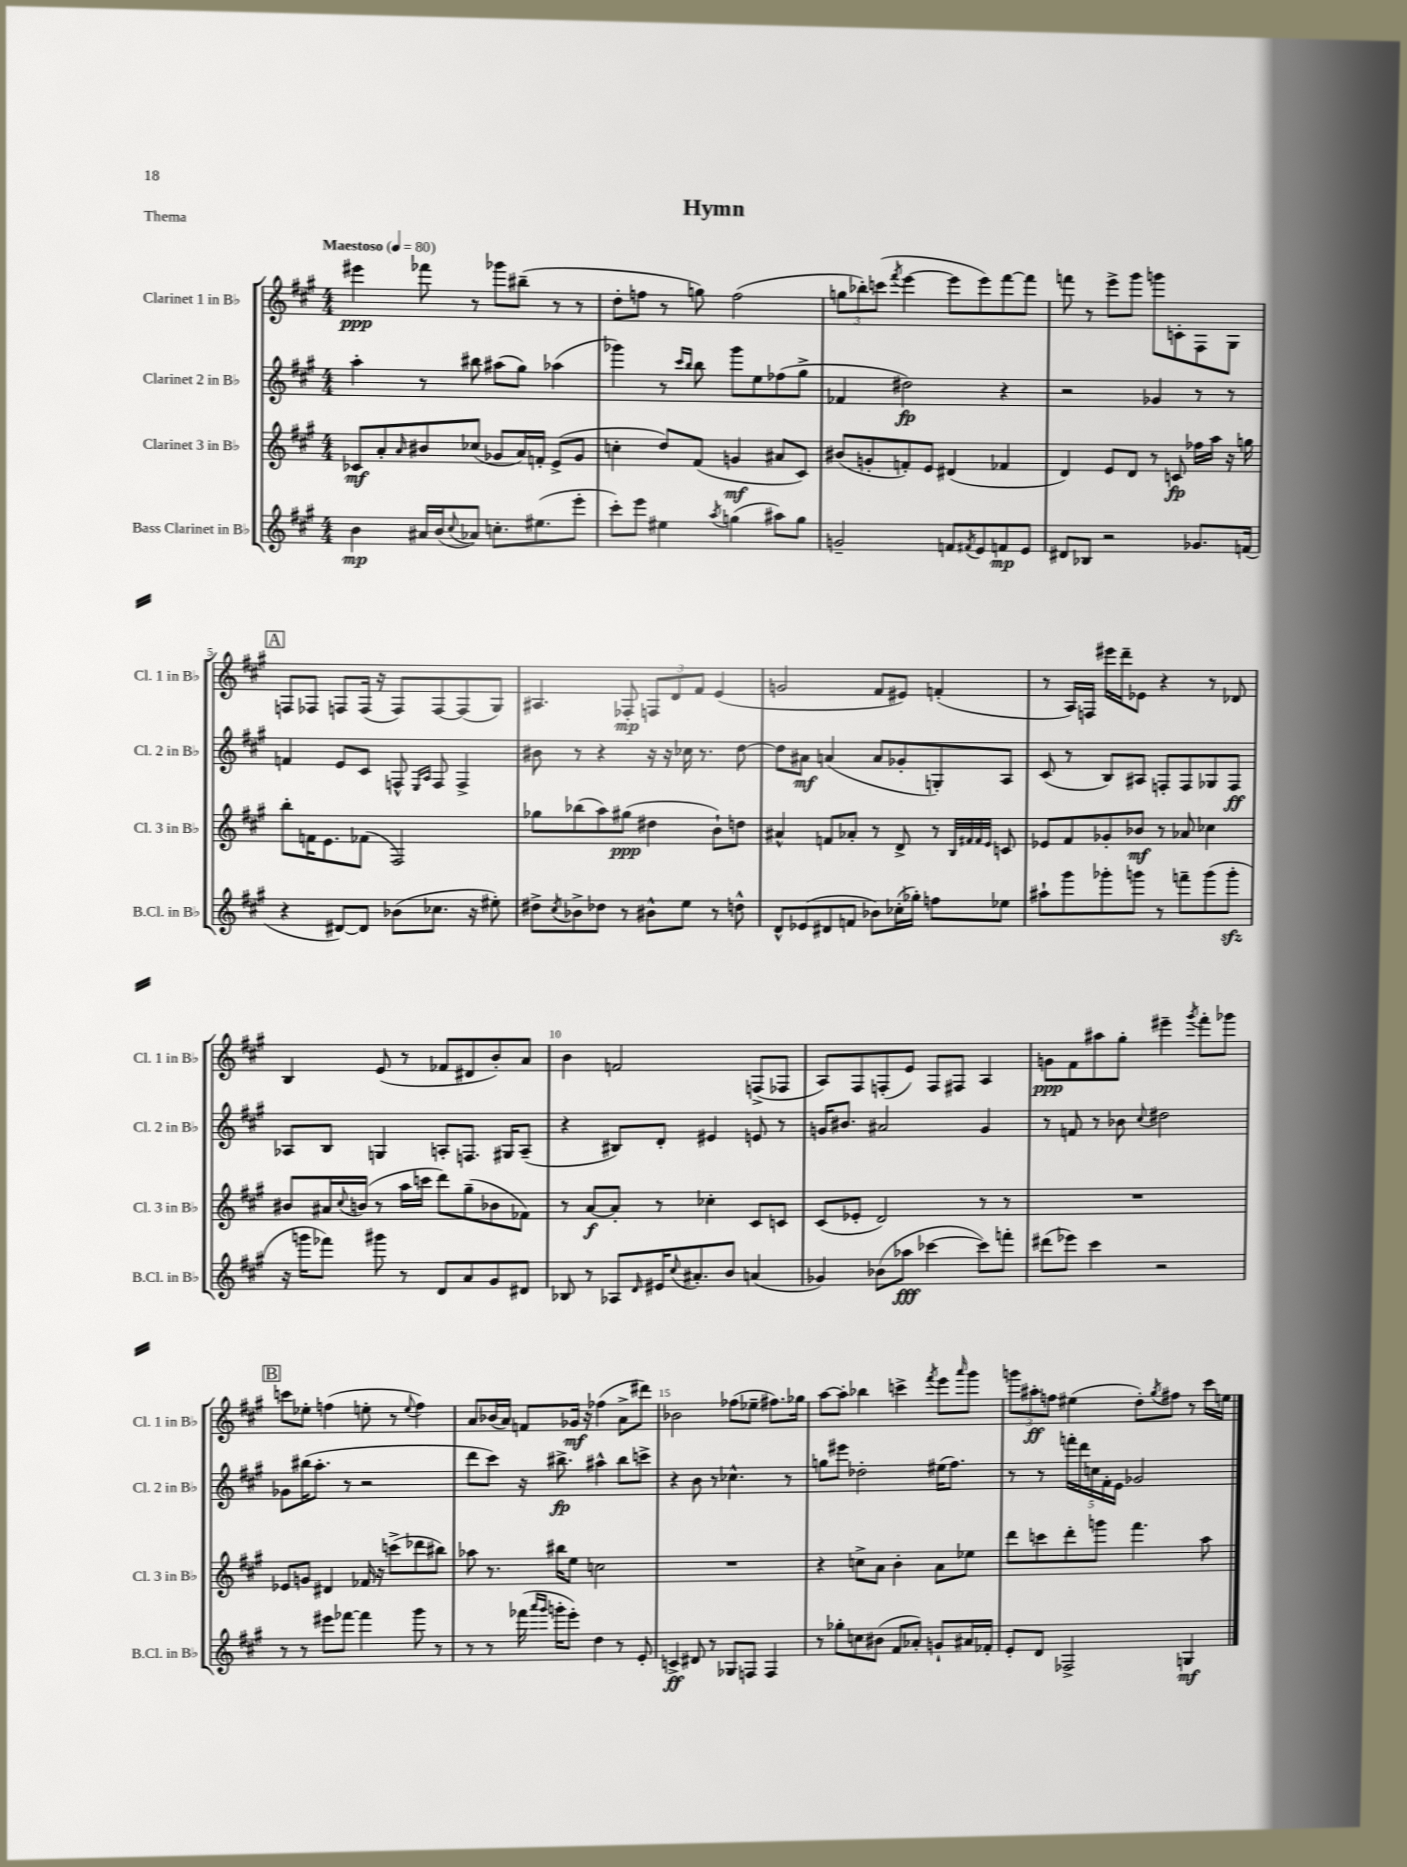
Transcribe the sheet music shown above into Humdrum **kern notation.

**kern	**dynam	**kern	**dynam	**kern	**dynam	**kern	**dynam
*part4	*part4	*part3	*part3	*part2	*part2	*part1	*part1
*staff4	*staff4	*staff3	*staff3	*staff2	*staff2	*staff1	*staff1
*I"Bass Clarinet in B♭	*	*I"Clarinet 3 in B♭	*	*I"Clarinet 2 in B♭	*	*I"Clarinet 1 in B♭	*
*I'B.Cl. in B♭	*	*I'Cl. 3 in B♭	*	*I'Cl. 2 in B♭	*	*I'Cl. 1 in B♭	*
*clefG2	*	*clefG2	*	*clefG2	*	*clefG2	*
*k[f#c#g#]	*	*k[f#c#g#]	*	*k[f#c#g#]	*	*k[f#c#g#]	*
*M4/4	*	*M4/4	*	*M4/4	*	*M4/4	*
*MM80	*	*MM80	*	*MM80	*	*MM80	*
=1	=1	=1	=1	=1	=1	=1	=1
!	!	!	!	!	!	!LO:TX:a:B:t=Maestoso	!
4b\	mp	8c-X/L	mf	4aa'\	.	4eee#X\	ppp
.	.	8a'/	.	.	.	.	.
.	.	16qqa/	.	.	.	.	.
16a#X/LL	.	8b#X/	.	8r	.	8fff-X\	.
(16b/J	.	.	.	.	.	.	.
8qqcc#/	.	.	.	.	.	.	.
8a-X/J)	.	(8cc-X/J	.	8bb#X\	.	8r	.
8.ccn'\L	.	8g-X/L	.	(8aa#X\L	.	8ggg-X\L	.
.	.	16a/L)	.	8gg#\J)	.	(8bb#X~\J	.
(8.ee#X\	.	16fn'/JJ	.	.	.	.	.
.	.	(8e^/L	.	(4aa-X\	.	8r	.
8eee'\J	.	8g-/J	.	.	.	8r	.
=2	=2	=2	=2	=2	=2	=2	=2
8ccc#'\L)	.	4ccn'\	.	4ggg-X\)	.	8dd'\L	.
8eee\J	.	.	.	.	.	8ffn\J	.
4ee#X\	.	8dd/L)	.	8r	.	8r	.
.	.	.	.	16qqccc#/LL	.	.	.
.	.	.	.	16qqbb/JJ	.	.	.
.	.	(8f#/J	.	8bb\	.	8ggn\)	.
8qaa/	.	.	.	.	.	.	.
(4ggn\	.	4gn/	mf	8ggg-\L	.	(2ff\	.
.	.	.	.	8ee\	.	.	.
8aa#X\L)	.	8a#X/L	.	(8ff-X\	.	.	.
8gg\J	.	8c#/J)	.	8gg#^\J	.	.	.
=3	=3	=3	=3	=3	=3	=3	=3
2gn~/	.	(8b#X/L	.	4f-X/	.	12ggn\L	.
.	.	.	.	.	.	12bb-X'\)	.
.	.	8gn'/	.	.	.	.	.
.	.	.	.	.	.	(12cccn\J	.
.	.	.	.	.	.	8qfff#/	.
.	.	8fn'/)	.	2dd#X\)	fp	[4eee\	.
.	.	8e/J	.	.	.	.	.
8fn/L	.	(4d#X/	.	.	.	8eee\L]	.
8qf#X/	.	.	.	.	.	.	.
8e/	.	.	.	.	.	8eee\)	.
8fn/	mp	4f-X/	.	4r	.	[8fff#\	.
8e/J	.	.	.	.	.	8fff#\J]	.
=4	=4	=4	=4	=4	=4	=4	=4
8d#X/L	.	4d/)	.	2r	.	8fffn\	.
8B-X/J	.	.	.	.	.	8r	.
2r	.	8e/L	.	.	.	8eee^\L	.
.	.	8d/J	.	.	.	8ggg#\J	.
.	.	8r	.	4g-X/	.	8gggn\L	.
.	.	8cn/	fp	.	.	8cn'\	.
8.g-X/L	.	16ff-X\LL	.	8r	.	8F#\	.
.	.	16aa\JJ	.	.	.	.	.
.	.	16r	.	8r	.	8G#\J	.
(16fn/Jk	.	16ggn\	.	.	.	.	.
!!LO:LB:g=z
!!LO:REH:place=s1:t=A
=5	=5	=5	=5	=5	=5	=5	=5
4r	.	8bb'\L	.	4fn/	.	8Fn/L	.
.	.	16fn\K	.	.	.	8F-X/J	.
.	.	8.e\	.	.	.	.	.
[8d#X/L)	.	.	.	8e/L	.	8Fn/L	.
8d#/J]	.	(8f-X\J	.	8c#/J	.	(16F/Jk	.
.	.	.	.	.	.	16r	.
(8b-X\L	.	2F#/)	.	8Fn^^/	.	8F/L)	.
.	.	.	.	16qqE/LL	.	.	.
.	.	.	.	16qqA/JJ	.	.	.
8.cc-X\J	.	.	.	8F/	.	[8F/	.
.	.	.	.	4F^/	.	(8F/]	.
16r	.	.	.	.	.	.	.
8ee#X'\)	.	.	.	.	.	8G#/J)	.
=6	=6	=6	=6	=6	=6	=6	=6
8dd#X^\L	.	8gg-X\L	.	8b#X\	.	4.A#X/	.
8qcc#/	.	.	.	.	.	.	.
8b-X^\	.	(8bb-X\	.	8r	.	.	.
8dd-X\J	.	8aa\)	.	4r	.	.	.
8r	.	(8gg#X\J	ppp	.	.	8F-X'/	mp
8b#X^^\L	.	4dd#X\	.	16r	.	12Fn/L	.
.	.	.	.	16r	.	.	.
.	.	.	.	.	.	12d/	.
8ee\J	.	.	.	16cc-X\	.	.	.
.	.	.	.	.	.	12f#/J	.
.	.	.	.	8.r	.	.	.
8r	.	8b`\L)	.	.	.	(4e/	.
8ddn^^\	.	8ddn\J	.	[8dd\	.	.	.
=7	=7	=7	=7	=7	=7	=7	=7
8d^^/L	.	4a#X^^/	.	8dd\L]	.	2gn/	.
(8e-X/	.	.	.	8a#X\J	mf	.	.
8d#X/	.	8fn/L	.	(4an/	.	.	.
8fn/J	.	8a-X'/J	.	.	.	.	.
8b-X\L)	.	8r	.	8a/L	.	8f#/L	.
(16cc-X'\L	.	8d^/	.	8g-X'/	.	8e#X/J)	.
16gg-X'\JJ)	.	.	.	.	.	.	.
8ffn\L	.	8r	.	8Gn'/)	.	(4fn'/	.
.	.	32qqB/LLL	.	.	.	.	.
.	.	32qqf#X/	.	.	.	.	.
.	.	32qqf#/	.	.	.	.	.
.	.	32qqe/JJJ	.	.	.	.	.
8ee-X\J	.	8cn/	.	8A/J	.	.	.
=8	=8	=8	=8	=8	=8	=8	=8
8aa#X`\L	.	8e-X/L	.	(8c#/	.	8r	.
8ggg#\	.	8f#/	.	8r	.	16A/LL)	.
.	.	.	.	.	.	16Fn/JJ	.
8ggg-X'\	.	8g-X'/	.	8B/L)	.	16eee#X\LL	.
.	.	.	.	.	.	16ddd~\J	.
8gggn\J	.	8b-X/J	mf	8A#X/J	.	8e-X\J	.
8r	.	8r	.	8Fn'/L	.	4r	.
8fffn~\L	.	8a-X/	.	8F/	.	.	.
(8ggg\	.	4cc-X\	.	8G-X/	.	8r	.
8gggzz'\J	.	.	.	8F/J	ff	8d-X/	.
!!LO:LB:g=z
=9	=9	=9	=9	=9	=9	=9	=9
16r	.	8b#X/L	.	8A-X/L	.	4B/	.
16gggn\KL	.	.	.	.	.	.	.
8fff-X\J)	.	16a#X/L	.	8B/J	.	.	.
.	.	8qqcc#/	.	.	.	.	.
.	.	(16bn/JJ	.	.	.	.	.
8ggg#X\	.	8r	.	4Gn/	.	(8e/	.
8r	.	16aa\LL	.	.	.	8r	.
.	.	16cccn\JJ	.	.	.	.	.
8d/L	.	8ddd\L)	.	8An'/L	.	8f-X/L	.
8a/	.	(8gg#~\	.	8.Fn/J	.	8d#X/	.
8g#/	.	8b-X\	.	.	.	8b'/)	.
.	.	.	.	16G#X/KL	.	.	.
8d#X/J	.	8f-X\J)	.	(8A~/J	.	8a/J	.
=10	=10	=10	=10	=10	=10	=10	=10
8B-X/	.	8r	.	4r	.	4b\	.
8r	.	[8a/L	f	.	.	.	.
8A-X/L	.	8a'/J]	.	8B#X/L)	.	2fn/	.
16qqd/	.	.	.	.	.	.	.
16e#X/K	.	8r	.	8d'/J	.	.	.
8qqcc#/	.	.	.	.	.	.	.
8.a#X'/	.	.	.	.	.	.	.
.	.	4cc-X'\	.	4e#X/	.	.	.
8b/J	.	.	.	.	.	.	.
(4an/	.	8c#/L	.	8en/	.	(8Fn^/L	.
.	.	8cn/J	.	8r	.	8F-X/J	.
=11	=11	=11	=11	=11	=11	=11	=11
4g-X/)	.	(8c#/L	.	16gn/KL	.	8A/L)	.
.	.	.	.	8.b#X/J	.	.	.
.	.	8e-X'/J	.	.	.	8F#/	.
(8b-X\L	.	2d/)	.	2a#X/	.	(8Fn'/	.
8aa-X\J	fff	.	.	.	.	8e/J)	.
[4ccc-X\	.	.	.	.	.	8F/L	.
.	.	.	.	.	.	8F#X/J	.
8ccc-\L])	.	8r	.	4g/	.	4A/	.
8fffn'\J	.	8r	.	.	.	.	.
=12	=12	=12	=12	=12	=12	=12	=12
(8ddd#X\L	.	1r	.	8r	.	8gn\L	ppp
8eee-X\J)	.	.	.	8fn/	.	8f#\	.
4ccc#\	.	.	.	8r	.	8aa#X\	.
.	.	.	.	8b-X\	.	8gg#'\J	.
.	.	.	.	8qqcc#/	.	.	.
2r	.	.	.	2dd#X\	.	4eee#X~\	.
.	.	.	.	.	.	8qggg#/	.
.	.	.	.	.	.	8fff#'\L	.
.	.	.	.	.	.	8ggg-X\J	.
!!LO:LB:g=z
!!LO:REH:place=s1:t=B
=13	=13	=13	=13	=13	=13	=13	=13
8r	.	8e-X/L	.	8g-X\L	.	8cccn\L	.
8r	.	8gn/J	.	(16bb#X\K	.	8ee-X'\J	.
.	.	.	.	8.aa'\J	.	.	.
8eee#X\L	.	4d#X/	.	.	.	(4ffn\	.
[8fff-X\J	.	.	.	8r	.	.	.
4fff-\]	.	16f-X/	.	2r	.	8een'\	.
.	.	16r	.	.	.	.	.
.	.	(8cccn^\L	.	.	.	8r	.
.	.	.	.	.	.	8qqee/	.
8ggg#\	.	8ddd-X\	.	.	.	4ff\)	.
8r	.	8bb#X\J)	.	.	.	.	.
=14	=14	=14	=14	=14	=14	=14	=14
8r	.	8aa-X\	.	8ddd\L	.	8a/L	.
8r	.	8.r	.	8ccc#\J)	.	(16b-X/L	.
.	.	.	.	.	.	16a/JJ)	.
(16fff-X\	.	.	.	16r	.	8fn/L	.
16qqaaa/LL	.	.	.	.	.	.	.
16qqggg#/JJ	.	.	.	.	.	.	.
16gggn'\KL	.	16bb#X\KL	.	8.bb#X^\	fp	.	.
8eee'\J)	.	8ee\J	.	.	.	16g-X/Jk	mf
.	.	.	.	.	.	16r	.
4dd\	.	2ccn\	.	4aa#X^^\	.	(4ff-X\	.
8r	.	.	.	8bb#\L	.	8a^\L	.
8e'/	.	.	.	8cccn^\J	.	8ddd#X\J)	.
=15	=15	=15	=15	=15	=15	=15	=15
4cn^/	ff	1r	.	4r	.	2b-X\	.
8d#X/	.	.	.	8b\	.	.	.
8r	.	.	.	8r	.	.	.
8G-X/L	.	.	.	4.cc-X^^\	.	(8ff-X\L	.
8Fn/J	.	.	.	.	.	8ee-X~\J	.
4F/	.	.	.	.	.	8.ff#X\L)	.
.	.	.	.	8r	.	.	.
.	.	.	.	.	.	16gg-X\Jk	.
=16	=16	=16	=16	=16	=16	=16	=16
8r	.	4r	.	8ggn\L	.	[8aa\L	.
8gg-X'\L	.	.	.	8eee#X\J	.	8aa'\J]	.
8ccn\	.	8ccn^\L	.	2dd-X'\	.	4bb-X\	.
(8b#X\J	.	8a\J	.	.	.	.	.
8f#/L	.	4b'\	.	.	.	4cccn^\	.
8a-X'/J)	.	.	.	.	.	.	.
.	.	.	.	.	.	8qfff#/	.
8gn`/L	.	8a\L	.	(16ee#X\KL	.	8eee\L	.
.	.	.	.	8.ff#\J)	.	.	.
.	.	.	.	.	.	16qqaaa/	.
16a#X/L	.	8ee-X\J	.	.	.	8ggg#\J	.
16f-X'/JJ	.	.	.	.	.	.	.
=17	=17	=17	=17	=17	=17	=17	=17
8e'/L	.	8ddd\L	.	8r	.	12gggn\L	.
.	.	.	.	.	.	12aa#X'\	ff
8d/J	.	8cccn\	.	8r	.	.	.
.	.	.	.	.	.	12ffn\J	.
2F-X^/	.	8ddd'\	.	20fffn'\LL	.	(4ee#X\	.
.	.	.	.	20ddd\	.	.	.
.	.	.	.	20ccn\	.	.	.
.	.	8gggn\J	.	.	.	.	.
.	.	.	.	20f#'\	.	.	.
.	.	.	.	20e\JJ	.	.	.
.	.	4.fff#\	.	2g-X/	.	8dd'\L)	.
.	.	.	.	.	.	8qgg#/	.
.	.	.	.	.	.	8ff#X\J	.
4Gn/	mf	.	.	.	.	8r	.
.	.	8aa\	.	.	.	16ccc#\LL	.
.	.	.	.	.	.	16een\JJ	.
==	==	==	==	==	==	==	==
*-	*-	*-	*-	*-	*-	*-	*-
